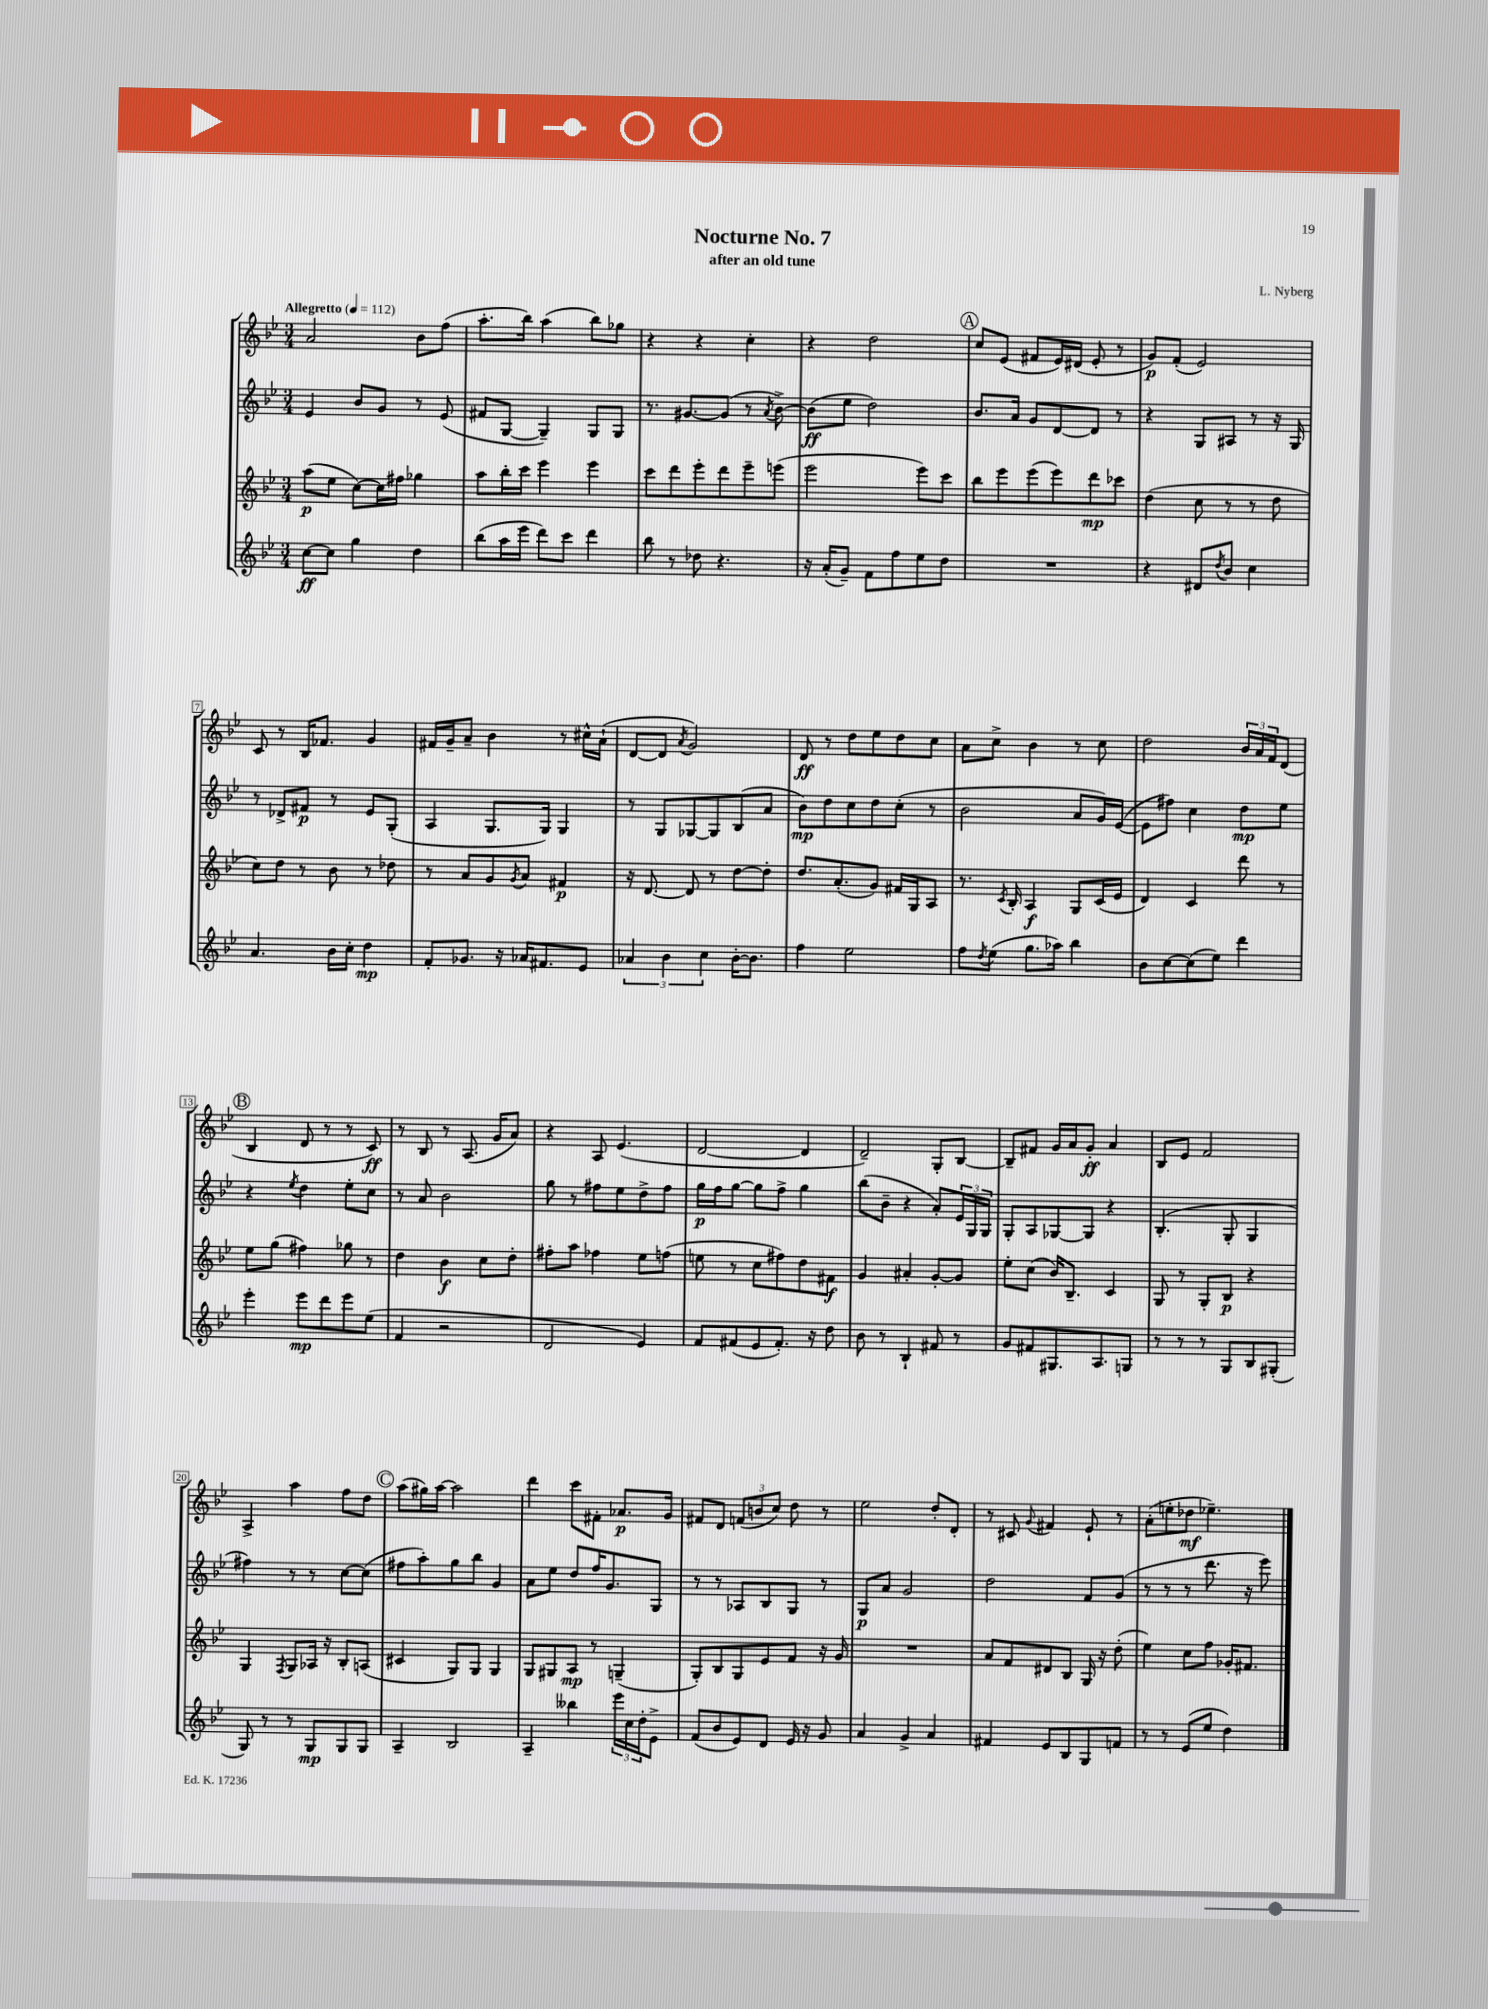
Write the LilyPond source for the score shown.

\header { title = "Nocturne No. 7" composer = "L. Nyberg" subtitle = "after an old tune" }
<<
\new StaffGroup <<
\new Staff = "s0" {
    \clef treble \key bes \major \numericTimeSignature \time 3/4 \tempo "Allegretto" 4 = 112
    a'2 bes'8 f''8( |
    a''8.-. bes''16) a''4( bes''8) ges''8 |
    r4 r4 c''4-. |
    r4 d''2 |
    \mark \markup { \circle "A" } c''8 ees'8( fis'8 ees'16) dis'16( ees'8-. r8 |
    g'8\p) f'8-.( ees'2) |
    c'8 r8 bes16 fes'8. g'4 |
    fis'16 g'16-- a'8-- bes'4 r8 cis''16-^ a'16-!( |
    d'8~ d'8 \acciaccatura { a'8 } g'2) |
    d'8\ff r8 d''8 ees''8 d''8 c''8 |
    a'8 c''8-> bes'4 r8 c''8 |
    d''2 \tuplet 3/2 { bes'16 a'16 f'16 } d'8( |
    \mark \markup { \circle "B" } bes4 d'8 r8 r8 c'8\ff) |
    r8 bes8 r8 a8.( g'16 a'8) |
    r4 a8 ees'4.( |
    d'2~ d'4 |
    d'2--) g8-. bes8~ |
    bes8-- fis'8 g'16 a'16 g'8-.\ff a'4 |
    bes8 ees'8 f'2 |
    a4-> a''4 f''8 d''8 |
    \mark \markup { \circle "C" } a''8( gis''16) a''16~ a''2 |
    d'''4 c'''8 fis'8-. aes'8.\p g'16 |
    fis'8 d'8 \tuplet 3/2 { f'8( b'8 c''8) } d''8 r8 |
    ees''2 d''8-. d'8-. |
    r8 cis'8 \appoggiatura { g'8 } fis'4 ees'8-! r8 |
    a'8-.( e''8-. des''8\mf ees''4.--) \bar "|." |
}
\new Staff = "s1" {
    \clef treble \key bes \major \numericTimeSignature \time 3/4
    ees'4 bes'8 g'8 r8 ees'8( |
    fis'8 g8~ g4--) g8 g8 |
    r8. gis'8.~ gis'8( r8 \acciaccatura { a'8 } bes'8~->) |
    bes'8\ff( ees''8 d''2) |
    \mark \markup { \circle "A" } bes'8. a'16 g'8 d'8~ d'8 r8 |
    r4 g8 ais8 r8 r16 g16 |
    r8 des'8-> fis'8\p r8 ees'8 g8-.( |
    a4 g8. g16) g4 |
    r8 g8 ges8~ ges8 bes8( a'8 |
    bes'8\mp) d''8 c''8 d''8 c''8-.( r8 |
    bes'2 a'8 g'16) ees'16~( |
    ees'8 fis''8) c''4 d''8\mp ees''8 |
    \mark \markup { \circle "B" } r4 \acciaccatura { ees''8 } d''4 ees''8-. c''8 |
    r8 a'8 bes'2 |
    g''8 r8 fis''8 ees''8 d''8-> fis''8 |
    g''16\p f''16 g''8~ g''8 f''8-> g''4 |
    bes''8( bes'8-- r4 a'8-.) \tuplet 3/2 { ees'16 g16 g16 } |
    g8-. a8 ges8~ ges8 r4 |
    bes4.-.( g8-. g4 |
    fis''4) r8 r8 c''8~ c''8( |
    \mark \markup { \circle "C" } fis''8 a''8-.) g''8 bes''8 g'4 |
    a'8 ees''8 d''8 f''16 g'8. g8 |
    r8 r8 aes8 bes8 g8 r8 |
    g8\p a'8 g'2 |
    d''2 f'8 g'8( |
    r8 r8 r8 d'''8. r16 ees'''8) \bar "|." |
}
\new Staff = "s2" {
    \clef treble \key bes \major \numericTimeSignature \time 3/4
    a''8\p( ees''8 c''8~) c''16 fis''16 ges''4 |
    a''8 bes''16-. c'''16 ees'''4 ees'''4 |
    c'''8 d'''8 ees'''8-. d'''8 ees'''8-- e'''8( |
    ees'''2 ees'''8) c'''8 |
    \mark \markup { \circle "A" } bes''8 ees'''8 ees'''8( ees'''8) d'''8\mp ces'''8 |
    d''4( c''8 r8 r8 d''8 |
    c''8) d''8 r8 bes'8 r8 des''8 |
    r8 a'8 g'8 \acciaccatura { g'8 } a'8 fis'4\p |
    r16 d'8.~ d'8 r8 d''8~ d''8-. |
    d''8. a'8.-.( g'8) fis'16 g16 a8 |
    r8. \acciaccatura { c'8 } bes16-. a4\f g8 c'16( ees'16 |
    d'4) c'4 d'''8 r8 |
    \mark \markup { \circle "B" } ees''8 g''8( fis''4) ges''8 r8 |
    d''4 bes'4\f c''8 d''8-. |
    fis''8-. a''8 fes''4 ees''8 f''8( |
    e''8 r8 c''8 fis''8) d''8 fis'8\f |
    g'4 ais'4-. g'8~-. g'8 |
    ees''8-. c''8( bes'16) bes8.-- c'4 |
    g8 r8 g8-. bes8\p r4 |
    g4 \acciaccatura { f8 } g8 aes16 r16 bes8-. a8( |
    \mark \markup { \circle "C" } cis'4 g8) g8 g4 |
    g8 gis8 a8\mp r8 g4--( |
    g8-.) bes8 g8 ees'8 f'8 r16 g'16 |
    R2. |
    a'8 f'8 dis'8 bes8 g16 r16 d''8-.( |
    ees''4) c''8 f''8 ges'16-. fis'8. \bar "|." |
}
\new Staff = "s3" {
    \clef treble \key bes \major \numericTimeSignature \time 3/4
    c''8~\ff c''8 g''4 d''4 |
    bes''8( a''16 ees'''16 d'''8) c'''8 d'''4 |
    bes''8 r8 des''8 r4. |
    r16 a'16-.( g'8--) f'8 f''8 ees''8 d''8 |
    \mark \markup { \circle "A" } R2. |
    r4 dis'8 \acciaccatura { d''8 } bes'8 c''4 |
    a'4. bes'16 c''16-. d''4\mp |
    f'8-. ges'8. r16 aes'16 fis'8. ees'8 |
    \tuplet 3/2 { aes'4 bes'4 c''4 } bes'16~-. bes'8. |
    f''4 ees''2 |
    f''8 \acciaccatura { d''8 } ees''8( g''8. aes''16) bes''4 |
    bes'8 c''8~ c''8( ees''8) d'''4 |
    \mark \markup { \circle "B" } ees'''4-. ees'''8\mp d'''8 ees'''8 ees''8( |
    f'4 r2 |
    d'2 ees'4) |
    f'8 fis'8( ees'8 fis'8.-.) r16 d''8 |
    bes'8 r8 bes4-! fis'8 r8 |
    g'8 fis'8 gis8. a8. g8 |
    r8 r8 r8 g8 bes8 gis8-.( |
    g8) r8 r8 g8\mp g8 g8 |
    \mark \markup { \circle "C" } a4-- bes2 |
    a4-- beses''4 \tuplet 3/2 { ees'''16 c''16 d''16-. } ees'8-> |
    f'8( bes'8 ees'8) d'8 ees'16 r16 g'8 |
    a'4 g'4-> a'4 |
    fis'4 ees'8 bes8 g8 f'8 |
    r8 r8 ees'8( ees''8 d''4) \bar "|." |
}
>>
>>
\layout { \context { \Score \override BarNumber.stencil = #(make-stencil-boxer 0.1 0.3 ly:text-interface::print) } }
